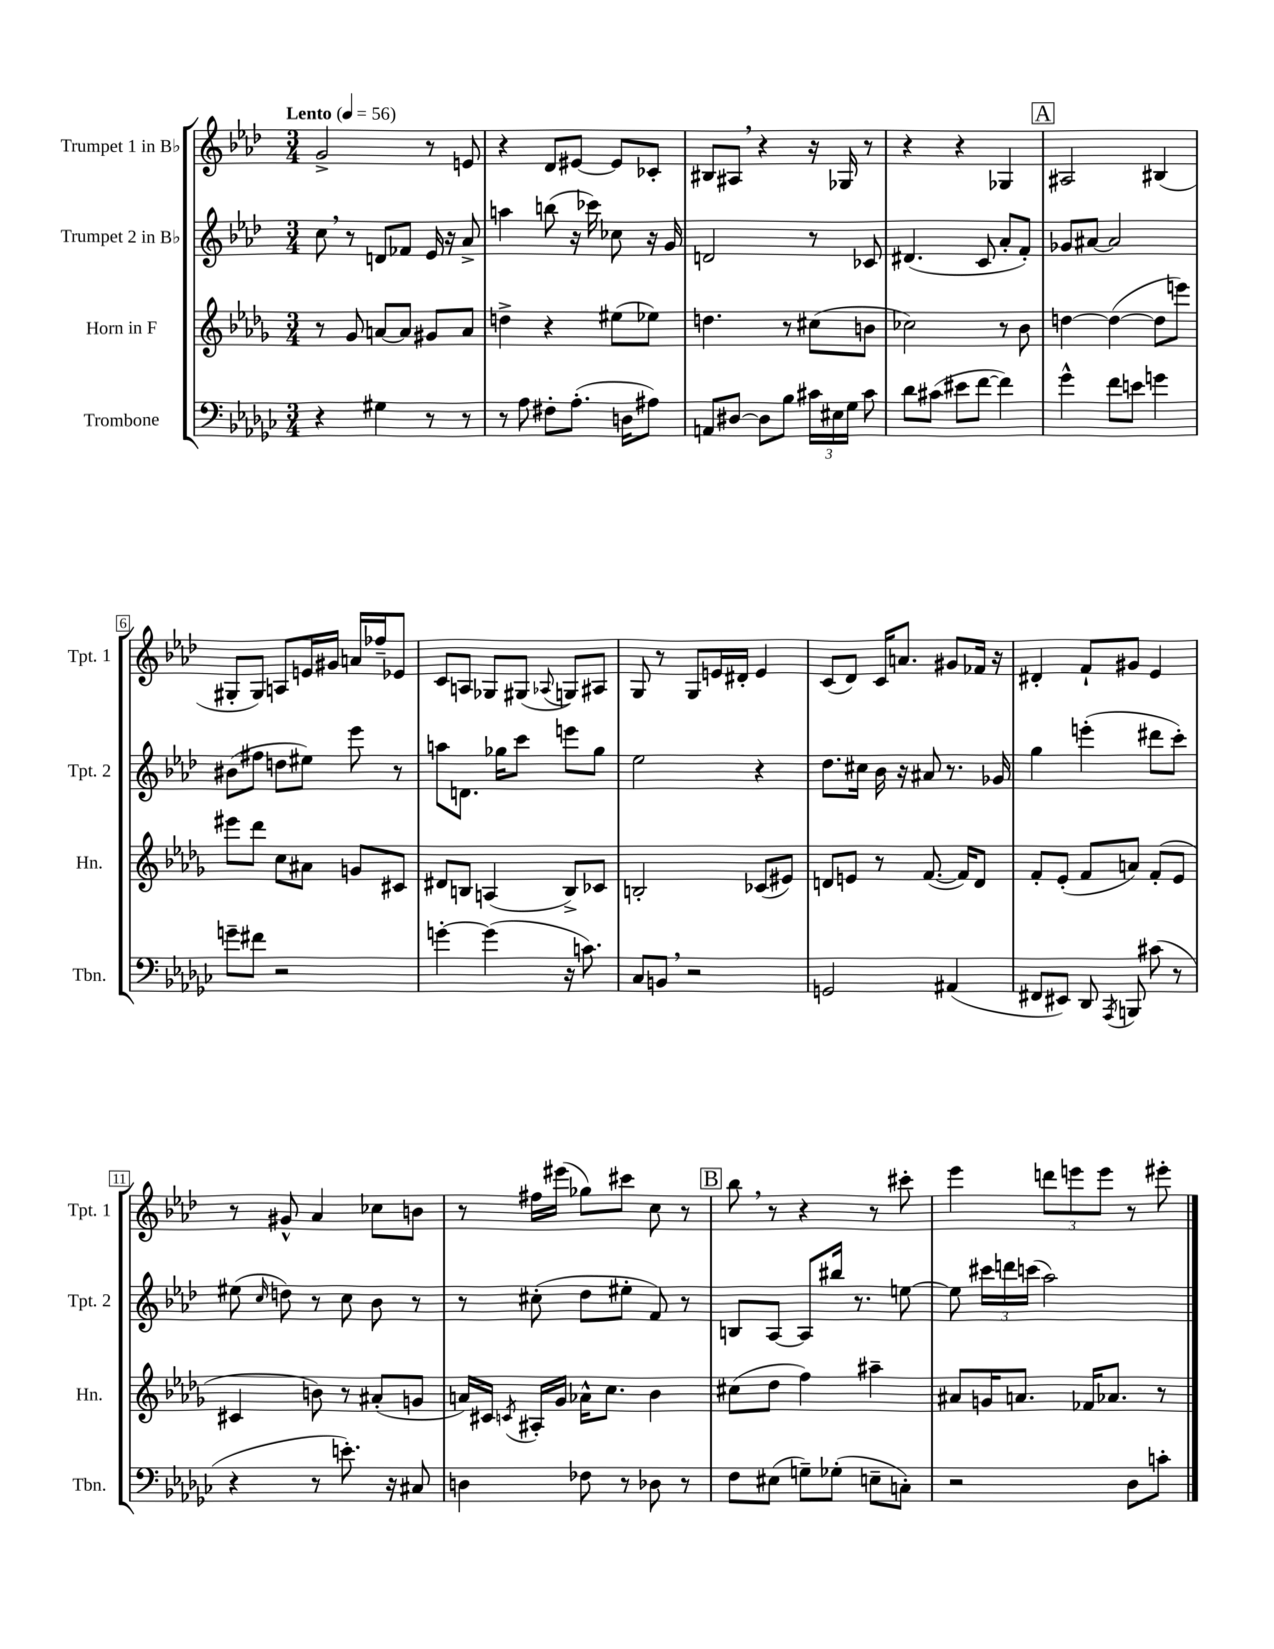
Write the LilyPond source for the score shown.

<<
\new StaffGroup <<
\new Staff = "s0" \with { instrumentName = "Trumpet 1 in Bb" shortInstrumentName = "Tpt. 1" } {
    \clef treble \key aes \major \numericTimeSignature \time 3/4 \tempo "Lento" 4 = 56
    \autoBeamOff g'2-> r8 e'8 |
    r4 des'8[ eis'8]~ eis'8[ ces'8]-. |
    bis8[ ais8] \breathe r4 r16 ges16 r8 |
    r4 r4 ges4 |
    \mark \markup { \box "A" } ais2 bis4( |
    gis8[-. gis8]) a8[ e'16 gis'16] a'16[ fes''16-- ees'8] |
    c'8[ a8] ges8[ gis8]( \appoggiatura { aes8 } g8[) ais8] |
    g8 r8 g8[ e'16 dis'16]-. e'4 |
    c'8[( des'8]) c'16[ a'8.] gis'8[ fes'16] r16 |
    dis'4-. f'8[-! gis'8] ees'4 |
    r8 gis'8-^ aes'4 ces''8[ b'8] |
    r8 fis''16[ eis'''16]( ges''8[) cis'''8] c''8 r8 |
    \mark \markup { \box "B" } bes''8 \breathe r8 r4 r8 cis'''8-. |
    ees'''4 \tuplet 3/2 { d'''8[ e'''8 e'''8] } r8 eis'''8-. \bar "|." |
}
\new Staff = "s1" \with { instrumentName = "Trumpet 2 in Bb" shortInstrumentName = "Tpt. 2" } {
    \clef treble \key aes \major \numericTimeSignature \time 3/4
    \autoBeamOff c''8 \breathe r8 d'8[ fes'8] ees'16 r16 aes'8-> |
    a''4 b''8( r16 ces'''16) ces''8 r16 g'16 |
    d'2 r8 ces'8 |
    dis'4.( c'8 aes'8[-. f'8]-.) |
    \mark \markup { \box "A" } ges'8[ ais'8]~ ais'2 |
    bis'8[( fis''8] d''8[ eis''8]) ees'''8 r8 |
    a''8[ d'8.] ges''16[ c'''8] e'''8[ ges''8] |
    ees''2 r4 |
    des''8.[ cis''16] bes'16 r16 ais'8 r8. ges'16 |
    g''4 e'''4-.( dis'''8[ c'''8]-.) |
    eis''8( \grace { c''16 } d''8) r8 c''8 bes'8 r8 |
    r8 cis''8-.( des''8[ eis''8]-. f'8) r8 |
    \mark \markup { \box "B" } b8[ aes8]~ aes8[ bis''16] r8. e''8~ |
    e''8 \tuplet 3/2 { cis'''16[ d'''16 c'''16]( } aes''2) \bar "|." |
}
\new Staff = "s2" \with { instrumentName = "Horn in F" shortInstrumentName = "Hn." } {
    \clef treble \key des \major \numericTimeSignature \time 3/4
    \autoBeamOff r8 ges'8 a'8[~ a'8] gis'8[ a'8] |
    d''4-> r4 eis''8[( ees''8]) |
    d''4. r8 cis''8[( b'8] |
    ces''2) r8 bes'8 |
    \mark \markup { \box "A" } d''4~ d''4~( d''8[ e'''8]) |
    eis'''8[ des'''8] c''8[ ais'8] g'8[ cis'8] |
    dis'8[ b8] a4( b8[->) ces'8] |
    b2-. ces'8[( eis'8]) |
    d'8[ e'8] r8 f'8.~( f'16[) d'8] |
    f'8[-. ees'8]-.( f'8[ a'8]) f'8[-.( ees'8] |
    cis'4 b'8) r8 ais'8[-.( g'8] |
    a'16[) cis'16] \acciaccatura { c'8 } ais16[-. ges'16] aes'16[-^ c''8.] bes'4 |
    \mark \markup { \box "B" } cis''8[( des''8] f''4) ais''4-- |
    ais'8[ g'16 a'8.] fes'16[ aes'8.] r8 \bar "|." |
}
\new Staff = "s3" \with { instrumentName = "Trombone" shortInstrumentName = "Tbn." } {
    \clef bass \key ges \major \numericTimeSignature \time 3/4
    \autoBeamOff r4 gis4 r8 r8 |
    r8 aes8 fis8[-. aes8.]-.( d16[ ais8]) |
    a,8[ dis8]~ dis8[ bes8] \tuplet 3/2 { cis'16[ eis16 ges16] } cis'8 |
    des'8[ cis'8]( eis'8[ f'8]~ f'4) |
    \mark \markup { \box "A" } ges'4-^ f'8[ e'8] g'4 |
    g'8[-- fis'8] r2 |
    g'4~-. g'4( r16 c'8.) |
    ces8[ b,8] \breathe r2 |
    g,2 ais,4( |
    fis,8[ eis,8]) des,8 \acciaccatura { aes,,8 } b,,8 cis'8( r8 |
    r4 r8 e'8.-.) r16 cis8 |
    d4 fes8 r8 des8 r8 |
    \mark \markup { \box "B" } f8[ eis8]( g8[--) ges8]-.( e8[-- c8]-.) |
    r2 des8[ c'8]-. \bar "|." |
}
>>
>>
\layout { \context { \Score \override BarNumber.stencil = #(make-stencil-boxer 0.1 0.3 ly:text-interface::print) } }
